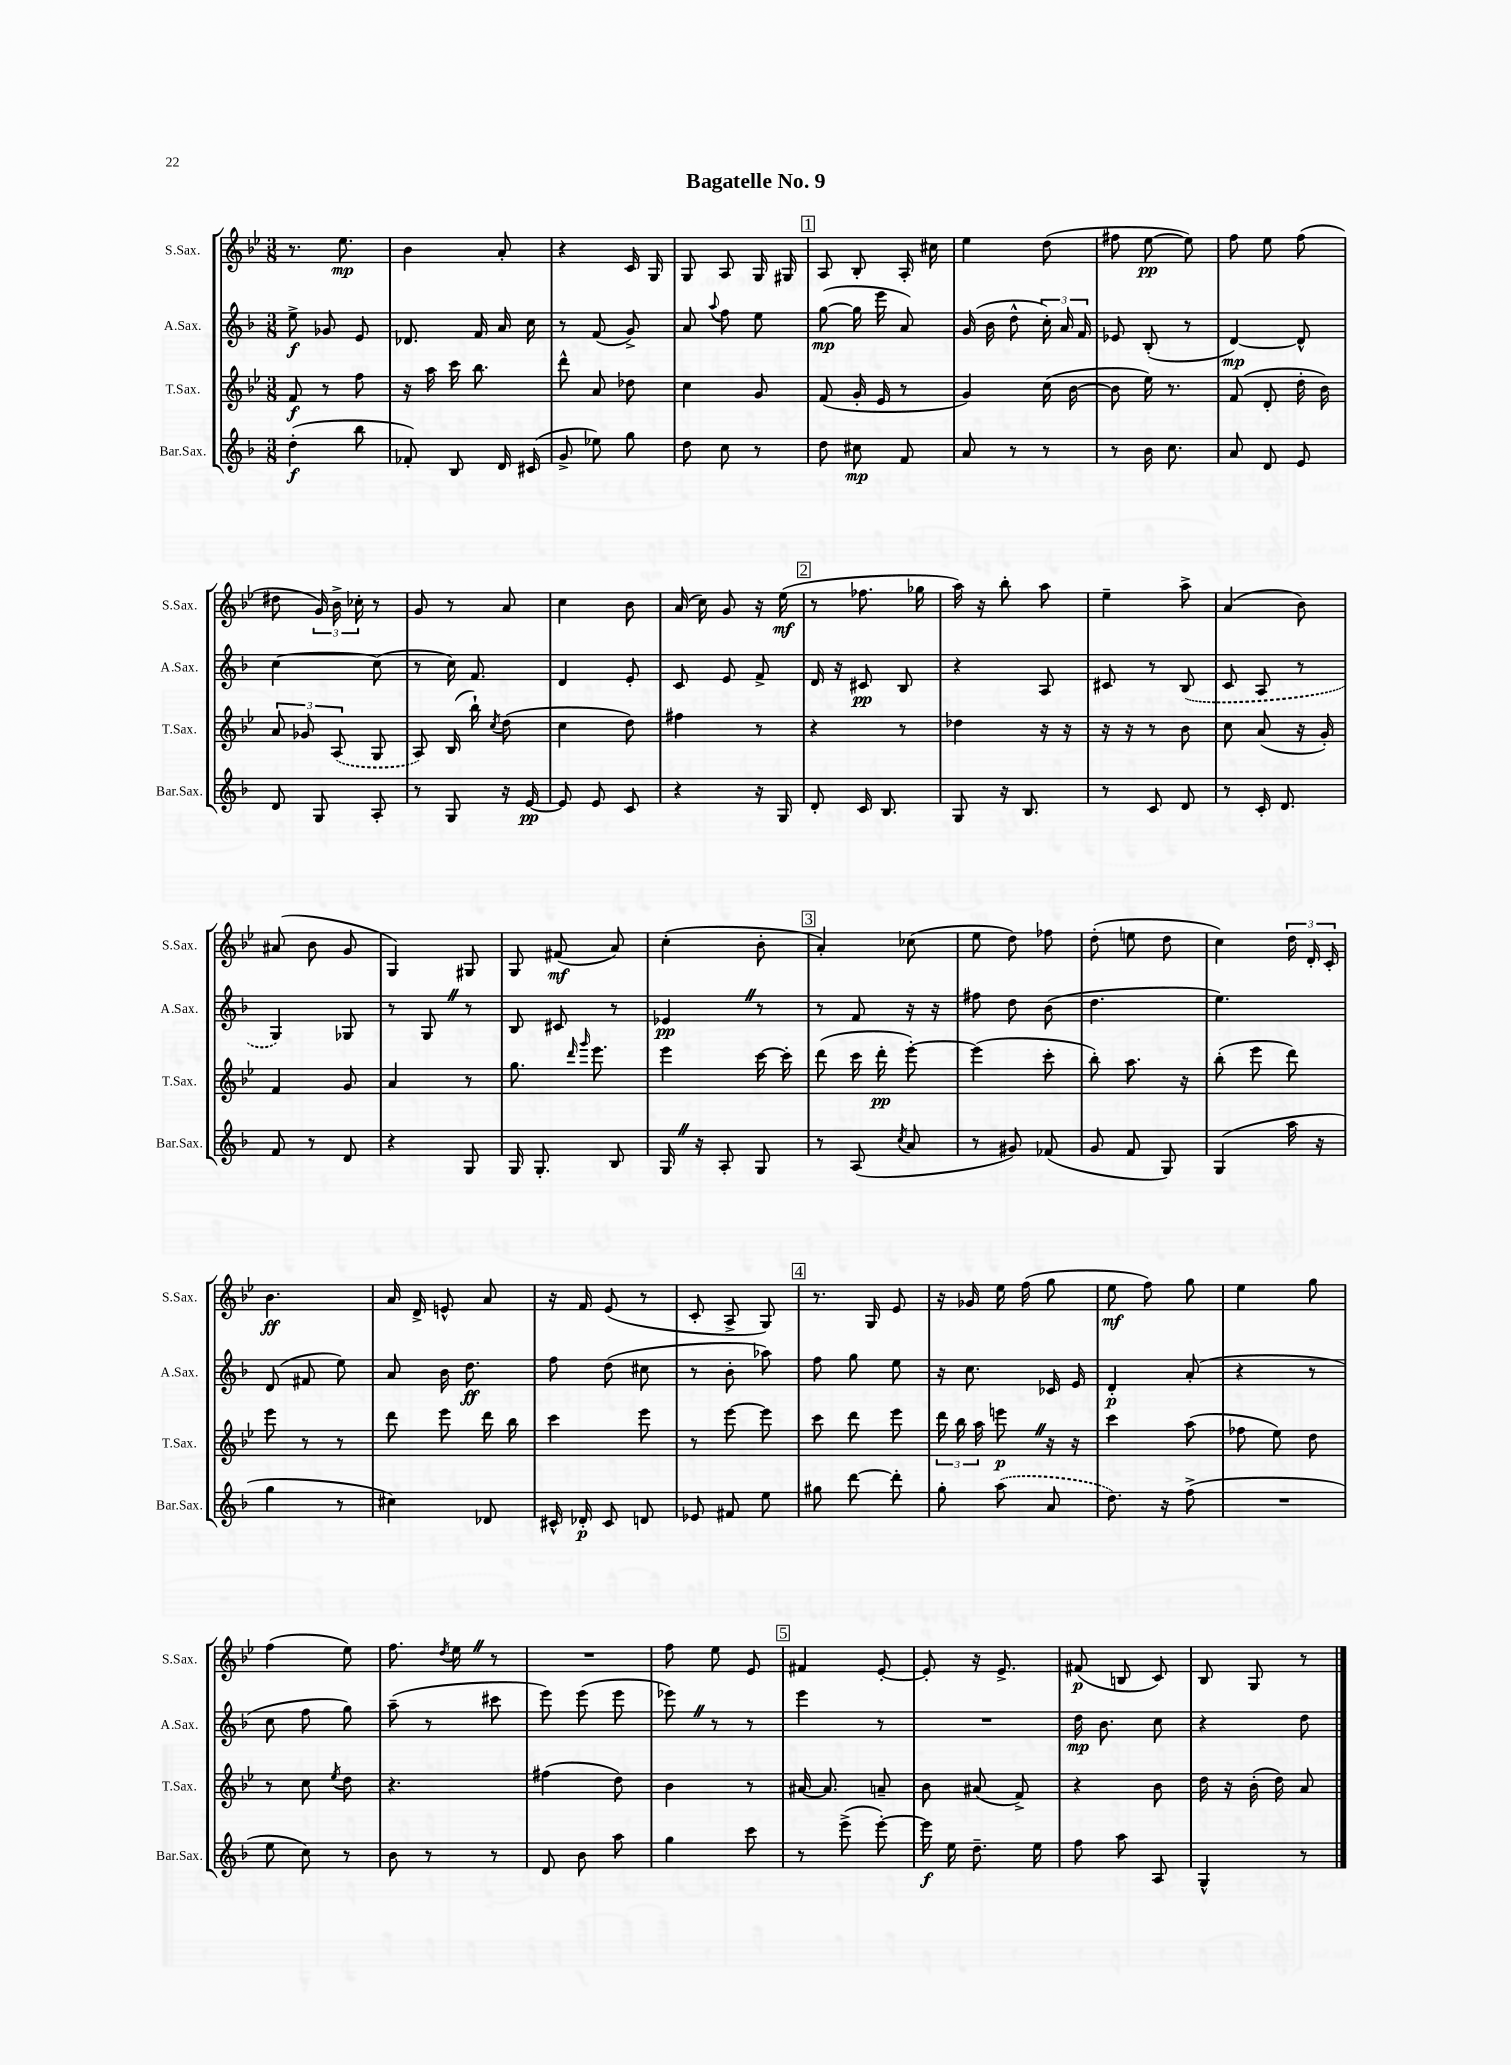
\header { title = "Bagatelle No. 9" }
<<
\new StaffGroup <<
\new Staff = "s0" \with { instrumentName = "S.Sax." shortInstrumentName = "S.Sax." } {
    \clef treble \key bes \major \numericTimeSignature \time 3/8
    \autoBeamOff r8. ees''8.\mp |
    bes'4 a'8-. |
    r4 c'16 g16 |
    g8 a8 g16 gis16 |
    \mark \markup { \box "1" } a8 bes8-. a16-. cis''16 |
    ees''4 d''8( |
    fis''8 ees''8~\pp ees''8) |
    f''8 ees''8 f''8( |
    dis''8 \tuplet 3/2 { g'16) bes'16-> ces''16-. } r8 |
    g'8 r8 a'8 |
    c''4 bes'8 |
    a'16( c''16) g'8 r16 ees''16\mf( |
    \mark \markup { \box "2" } r8 fes''8. ges''16 |
    a''16) r16 bes''8-. a''8 |
    ees''4-- a''8-> |
    a'4( bes'8) |
    ais'8( bes'8 g'8 |
    g4) gis8 |
    g8 fis'8\mf( a'8) |
    c''4-.( bes'8-. |
    \mark \markup { \box "3" } a'4-.) ces''8( |
    ees''8 d''8) fes''8 |
    d''8-.( e''8 d''8 |
    c''4) \tuplet 3/2 { d''16 d'16-. c'16-. } |
    bes'4.\ff |
    a'16 d'16-> e'8-^ a'8 |
    r16 f'16 ees'8( r8 |
    c'8-. a8-> g8) |
    \mark \markup { \box "4" } r8. g16 ees'8 |
    r16 ges'16 ees''16 f''16( g''8 |
    ees''8\mf f''8) g''8 |
    ees''4 g''8 |
    f''4( ees''8) |
    f''8. \acciaccatura { d''8 } ees''16 \once \override BreathingSign.text = \markup { \musicglyph "scripts.caesura.straight" } \breathe r8 |
    R4. |
    f''8 ees''8 ees'8 |
    \mark \markup { \box "5" } fis'4 ees'8~-. |
    ees'8-. r16 ees'8.-> |
    fis'8\p( b8 c'8) |
    bes8 g8 r8 \bar "|." |
}
\new Staff = "s1" \with { instrumentName = "A.Sax." shortInstrumentName = "A.Sax." } {
    \clef treble \key f \major \numericTimeSignature \time 3/8
    \autoBeamOff e''8->\f ges'8 e'8 |
    des'8. f'16 a'16 c''16 |
    r8 f'8( g'8->) |
    a'8 \appoggiatura { a''8 } f''8 e''8 |
    \mark \markup { \box "1" } g''8~\mp( g''16 e'''16 a'8) |
    g'16( bes'16 d''8-^ \tuplet 3/2 { c''16-.) a'16 f'16 } |
    ees'8 bes8-.( r8 |
    d'4~\mp) d'8-^ |
    c''4~ c''8( |
    r8 c''16) f'8. |
    d'4 e'8-. |
    c'8 e'8 f'8-> |
    \mark \markup { \box "2" } d'16 r16 cis'8\pp bes8 |
    r4 a8 |
    cis'8 r8 \once \slurDashed bes8( |
    c'8 a8 r8 |
    g4) ges8 |
    r8 g8 \once \override BreathingSign.text = \markup { \musicglyph "scripts.caesura.straight" } \breathe r8 |
    bes8 cis'8 r8 |
    ees'4\pp \once \override BreathingSign.text = \markup { \musicglyph "scripts.caesura.straight" } \breathe r8 |
    \mark \markup { \box "3" } r8 f'8 r16 r16 |
    fis''8 d''8 bes'8( |
    d''4. |
    e''4.) |
    d'8( fis'8 e''8) |
    a'8 bes'16 d''8.\ff |
    f''8 d''8( cis''8 |
    r8 bes'8-. aes''8) |
    \mark \markup { \box "4" } f''8 g''8 e''8 |
    r16 c''8. ces'16 e'16 |
    d'4-.\p a'8-.( |
    r4 r8 |
    c''8 f''8 g''8) |
    a''8--( r8 cis'''8 |
    e'''8) e'''8( e'''8 |
    ees'''8) \once \override BreathingSign.text = \markup { \musicglyph "scripts.caesura.straight" } \breathe r8 r8 |
    \mark \markup { \box "5" } e'''4 r8 |
    R4. |
    d''16\mp bes'8. c''8 |
    r4 d''8 \bar "|." |
}
\new Staff = "s2" \with { instrumentName = "T.Sax." shortInstrumentName = "T.Sax." } {
    \clef treble \key bes \major \numericTimeSignature \time 3/8
    \autoBeamOff f'8\f r8 f''8 |
    r16 a''16 c'''16 bes''8. |
    d'''8-^ a'8 des''8 |
    c''4 g'8 |
    \mark \markup { \box "1" } f'8( g'16-. ees'16 r8 |
    g'4) c''16( bes'16~ |
    bes'8 ees''16) r8. |
    f'8( d'8-. d''16-. bes'16) |
    \tuplet 3/2 { a'8 ges'8 \once \slurDashed a8( } g8 |
    a8) bes16( bes''16-!) \acciaccatura { c''8 } d''8( |
    c''4 d''8) |
    fis''4 r8 |
    \mark \markup { \box "2" } r4 r8 |
    des''4 r16 r16 |
    r16 r16 r8 bes'8 |
    c''8 a'8( r16 g'16-.) |
    f'4 g'8 |
    a'4 r8 |
    g''8. \grace { d'''16 g'''16 } ees'''8. |
    ees'''4 c'''16~ c'''16-. |
    \mark \markup { \box "3" } d'''8( c'''16 d'''16-.\pp ees'''8~-.) |
    ees'''4( c'''8-. |
    bes''8-.) a''8. r16 |
    bes''8-.( ees'''8 d'''8) |
    ees'''8 r8 r8 |
    d'''8 ees'''8 d'''16 bes''16 |
    c'''4 ees'''8 |
    r8 ees'''8~ ees'''8 |
    \mark \markup { \box "4" } c'''8 d'''8 ees'''8 |
    \tuplet 3/2 { d'''16 bes''16 a''16 } e'''8\p \once \override BreathingSign.text = \markup { \musicglyph "scripts.caesura.straight" } \breathe r16 r16 |
    c'''4 a''8( |
    fes''8 ees''8) d''8 |
    r8 c''8 \acciaccatura { ees''8 } d''8 |
    r4. |
    fis''4( d''8) |
    bes'4 r8 |
    \mark \markup { \box "5" } ais'16~ ais'8. a'8-- |
    bes'8 ais'8( f'8->) |
    r4 bes'8 |
    d''16 r16 bes'16-.( d''16) a'8 \bar "|." |
}
\new Staff = "s3" \with { instrumentName = "Bar.Sax." shortInstrumentName = "Bar.Sax." } {
    \clef treble \key f \major \numericTimeSignature \time 3/8
    \autoBeamOff d''4-.\f( bes''8 |
    fes'8-.) bes8 d'16 cis'16( |
    g'8-> ees''8) g''8 |
    d''8 c''8 r8 |
    \mark \markup { \box "1" } d''8 cis''8\mp f'8 |
    a'8 r8 r8 |
    r8 bes'16 c''8. |
    a'8 d'8 e'8 |
    d'8 g8 a8-. |
    r8 g8 r16 e'16~\pp |
    e'8 e'8 c'8 |
    r4 r16 g16 |
    \mark \markup { \box "2" } d'8-. c'16 bes8. |
    g8 r16 bes8. |
    r8 c'8 d'8 |
    r8 c'16-. d'8. |
    f'8 r8 d'8 |
    r4 g8 |
    g16 g8.-. bes8 |
    g16 \once \override BreathingSign.text = \markup { \musicglyph "scripts.caesura.straight" } \breathe r16 a8-. g8 |
    \mark \markup { \box "3" } r8 a8( \acciaccatura { c''8 } a'8 |
    r8 gis'8) fes'8( |
    g'8 f'8 g8) |
    g4( a''16 r16 |
    g''4 r8 |
    cis''4) des'8 |
    cis'16-^ des'16-.\p cis'8 d'8 |
    ees'8 fis'8 e''8 |
    \mark \markup { \box "4" } gis''8 d'''8~ d'''8-. |
    g''8-. \once \slurDashed a''8( a'8 |
    d''8.) r16 f''8->( |
    R4. |
    e''8 c''8) r8 |
    bes'8 r8 r8 |
    d'8 bes'8 a''8 |
    g''4 c'''8 |
    \mark \markup { \box "5" } r8 e'''8->( e'''8~-.) |
    e'''16\f e''16 d''8.-- e''16 |
    f''8 a''8 a8 |
    g4-^ r8 \bar "|." |
}
>>
>>
\layout { \context { \Score \remove "Bar_number_engraver" } }
